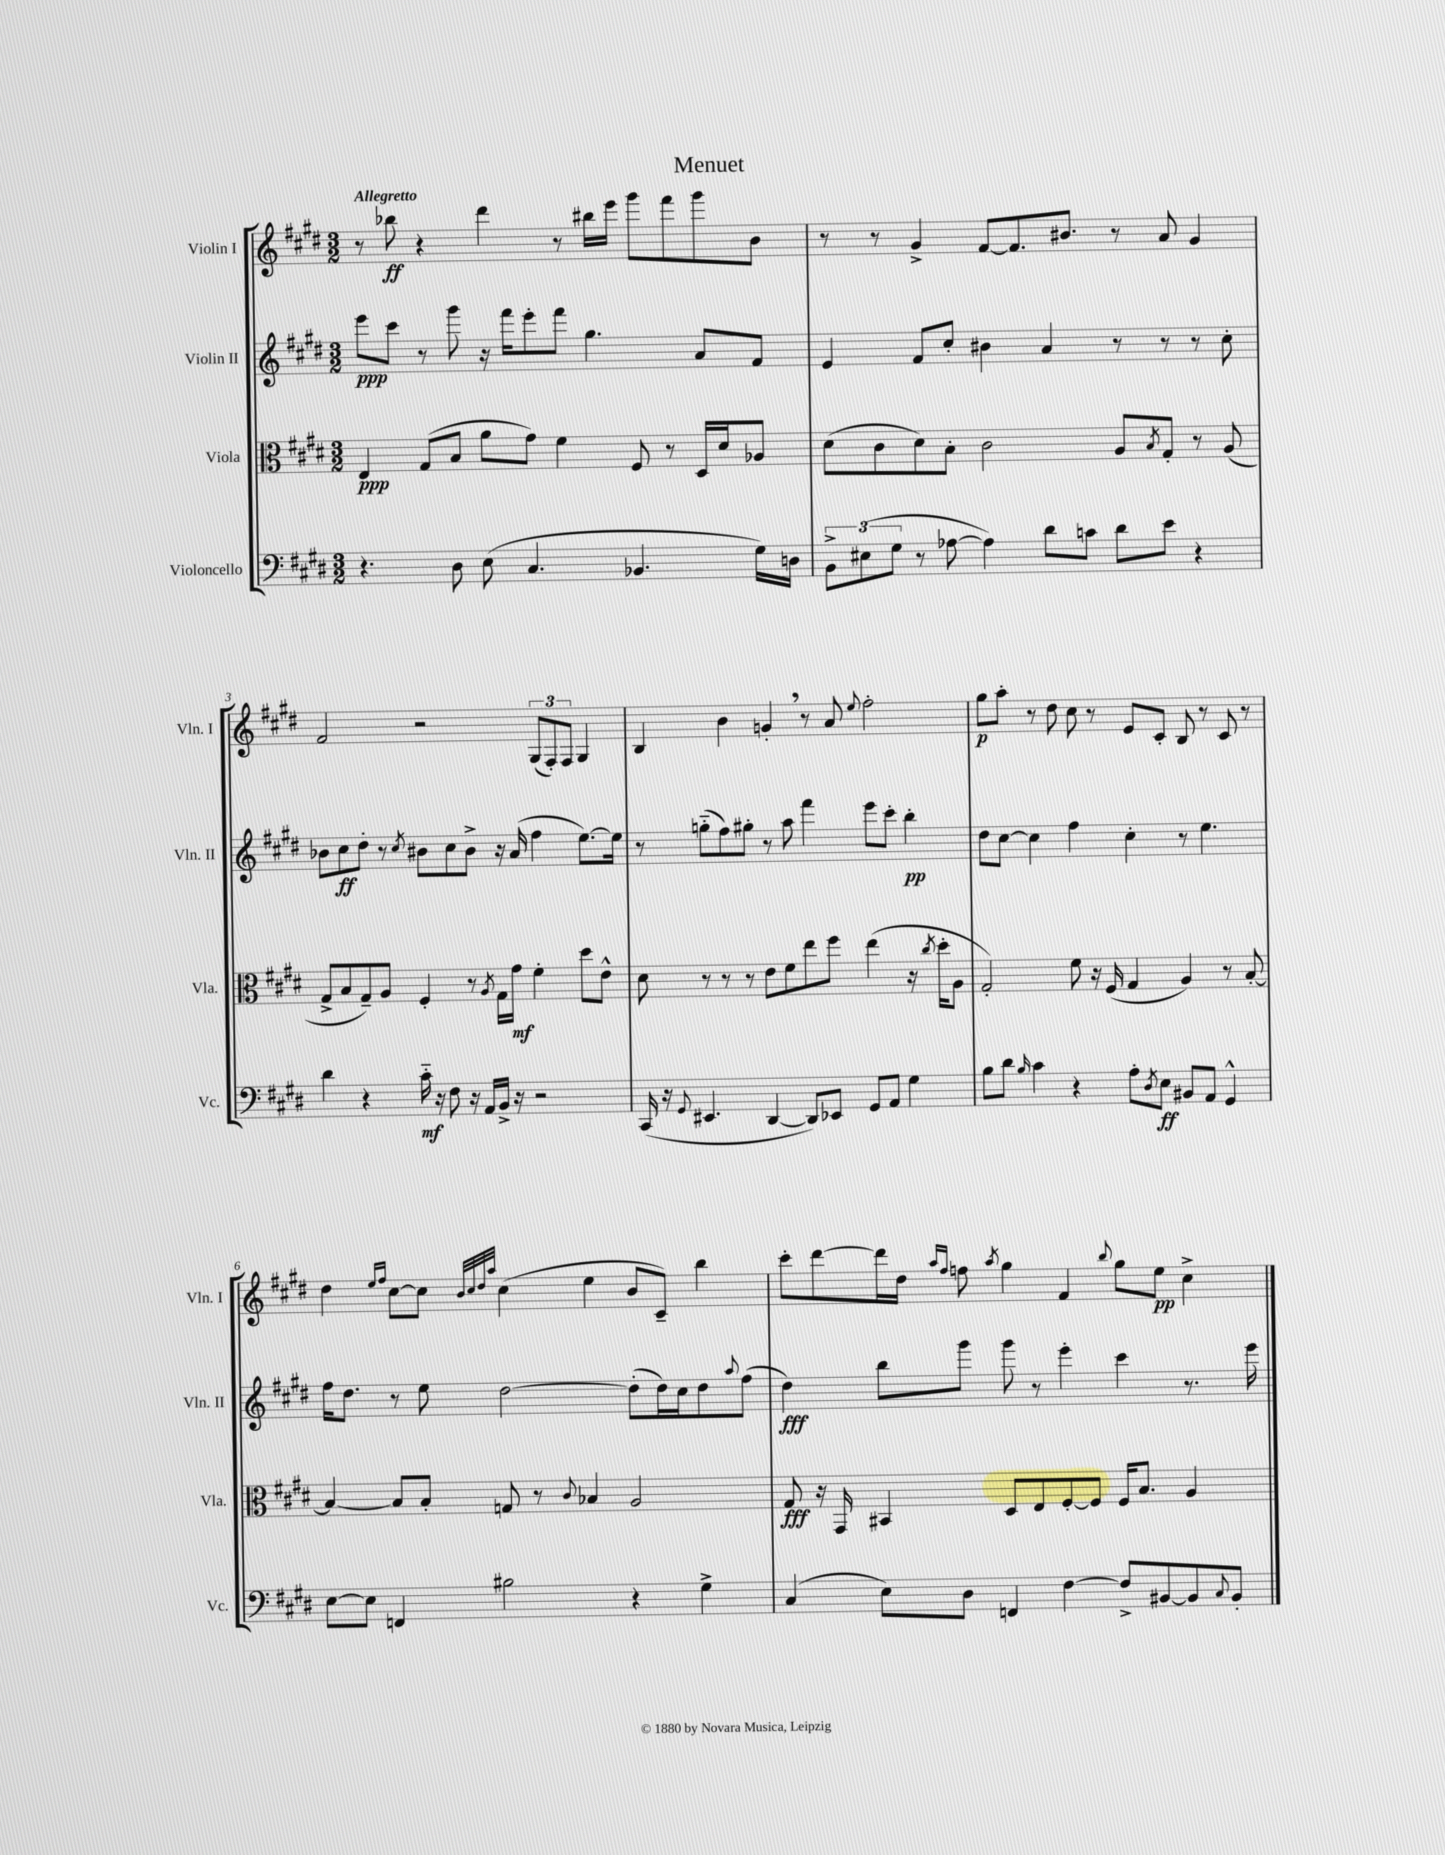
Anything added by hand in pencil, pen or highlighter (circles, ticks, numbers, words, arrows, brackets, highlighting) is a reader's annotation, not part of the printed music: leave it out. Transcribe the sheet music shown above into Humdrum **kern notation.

**kern	**kern	**kern	**kern
*staff4	*staff3	*staff2	*staff1
*clefF4	*clefC3	*clefG2	*clefG2
*k[f#c#g#d#]	*k[f#c#g#d#]	*k[f#c#g#d#]	*k[f#c#g#d#]
*M3/2	*M3/2	*M3/2	*M3/2
4.r	4E/	8eee\L	8r
.	.	8ccc#\J	8bb-\
.	(8G#/L	8r	4r
8D#\	8B/J	8ggg#\	.
(8E\	8a\L	16r	4ddd#\
.	.	16fff#\LK	.
4.C#/	8g#\J)	8eee'\	.
.	4f#\	8fff#\J	8r
.	.	4.gg#\	16bb#\LL
.	.	.	16eee\JJ
4.BB-/	8F#/	.	8ggg#\L
.	8r	.	8fff#\
.	16D#/LL	8a/L	8ggg#\
.	16d#/J	.	.
16G#\LL)	8A-/J	8f#/J	8b\J
16D\JJ	.	.	.
=	=	=	=
12BB^\L	(8d#\L	4e/	8r
(12E#\	.	.	.
.	8c#\	.	8r
12G#\J	.	.	.
8r	8d#\)	8f#/L	4g#^/
[8A-\	8B'\J	8cc#'/J	.
4A-\])	2c#\	4b#\	[8f#/L
.	.	.	8.f#/]
8d#\L	.	4a/	.
.	.	.	8.b#/J
8c\J	.	.	.
8d#\L	8A/L	8r	8r
.	8qB/	.	.
8e\J	8G#'/J	8r	8a/
4r	8r	8r	4g#/
.	(8A/	8cc#'\	.
=	=	=	=
4d#\	8G#^/L	8b-\L	2f#/
.	8B/	8cc#\	.
4r	8G#~/)	8dd#'\J	.
.	8A/J	8r	.
.	.	8qcc#/	.
16c#'~\	4F#'/	8b#\L	2r
16r	.	.	.
8F#\	.	8cc#\	.
16r	8r	8b#^\J	.
16AA/LL	.	.	.
.	8qA/	.	.
16BB^/JJ	16G#\LL	16r	.
16r	16g#\JJ	(16a/	.
2r	4f#'\	4ff#\	(12G#/L
.	.	.	12F#'/)
.	.	.	12F#/J
.	8dd#\L	[8.ee\L)	4G#/
.	8e^^\J	.	.
.	.	16ee\]Jk	.
=	=	=	=
(16CC#/	8d#\	8r	4B/
16r	.	.	.
8qqGG#/	.	.	.
4.EE#/	8r	(8gg'~\L	.
.	8r	8ff#\)	4b\
.	8r	8gg#'\J	.
[4DD#/	8e\L	8r	4g'/
.	8f#\	8aa\	.
8DD#/]L)	8ee\	4fff#\	8r
8EE-/J	8ff#\J	.	8a/
.	.	.	8qqee/
8GG#/L	(4ee\	8eee\L	2ff#'\
8AA/J	.	8ccc#'\J	.
4G#\	16r	4bb'\	.
.	8qcc#/	.	.
.	16dd#'\LK	.	.
.	8A\J	.	.
=	=	=	=
8B\L	2G#'/)	8dd#\L	8gg#\L
8d#\J	.	[8cc#\J	8aa'\J
16qqB/	.	.	.
4c#\	.	4cc#\]	8r
.	.	.	8dd#\
4r	8f#\	4ff#\	8cc#\
.	16r	.	8r
.	(16F#/	.	.
8A'\L	4G#/	4cc#'\	8e/L
8qD#/	.	.	.
8E\J	.	.	8c#'/J
8BB#/L	4A/)	8r	8B/
8AA/J	.	4.ee\	8r
4GG#^^/	8r	.	8c#/
.	[8B'/	.	8r
=	=	=	=
[8E\L	4B/_	16ff#\LK	4dd#\
.	.	8.dd#\J	.
8E\]J	.	.	.
.	.	.	16qqee/LL
.	.	.	16qqff#/JJ
4FF/	8B/]L	8r	[8cc#\L
.	8B'/J	8ee\	8cc#\]J
.	.	.	32qqb/LLL
.	.	.	32qqcc#/
.	.	.	32qqdd#/
.	.	.	32qqaa/JJJ
2B#\	8G/	[2dd#\	(4cc#\
.	8r	.	.
.	8qqc#/	.	.
.	4B-/	.	4ee\
4r	2A/	(8dd#'\]L	8b/L
.	.	16dd#\L)	8c#~/J)
.	.	16cc#\J	.
4G#^\	.	8dd#\	4bb\
.	.	8qqaa/	.
.	.	(8ff#\J	.
=	=	=	=
(4C#/	8G#/	4dd#\)	8ccc#'\L
.	16r	.	[8ddd#\
.	16GG#/	.	.
8E\L)	4BB#/	8bb\L	16ddd#\]L
.	.	.	16dd#\JJ
.	.	.	16qqaa/LL
.	.	.	16qqff#/JJ
8D#\J	.	8ggg#\J	8ff\
.	.	.	8qaa/
4FF/	8D#/L	8ggg#\	4gg#\
.	8E/	8r	.
[4F#\	[8F#'/	4eee'\	4f#/
.	8F#/]J	.	.
.	.	.	8qqbb/
8F#^/]L	16F#/LK	4ccc#\	8gg#\L
.	8.B/J	.	.
[8BB#/	.	.	8ee\J
8BB#/]	4A/	8.r	4cc#^\
8qqC#/	.	.	.
8BB#'/J	.	.	.
.	.	16eee\	.
==	==	==	==
*-	*-	*-	*-
